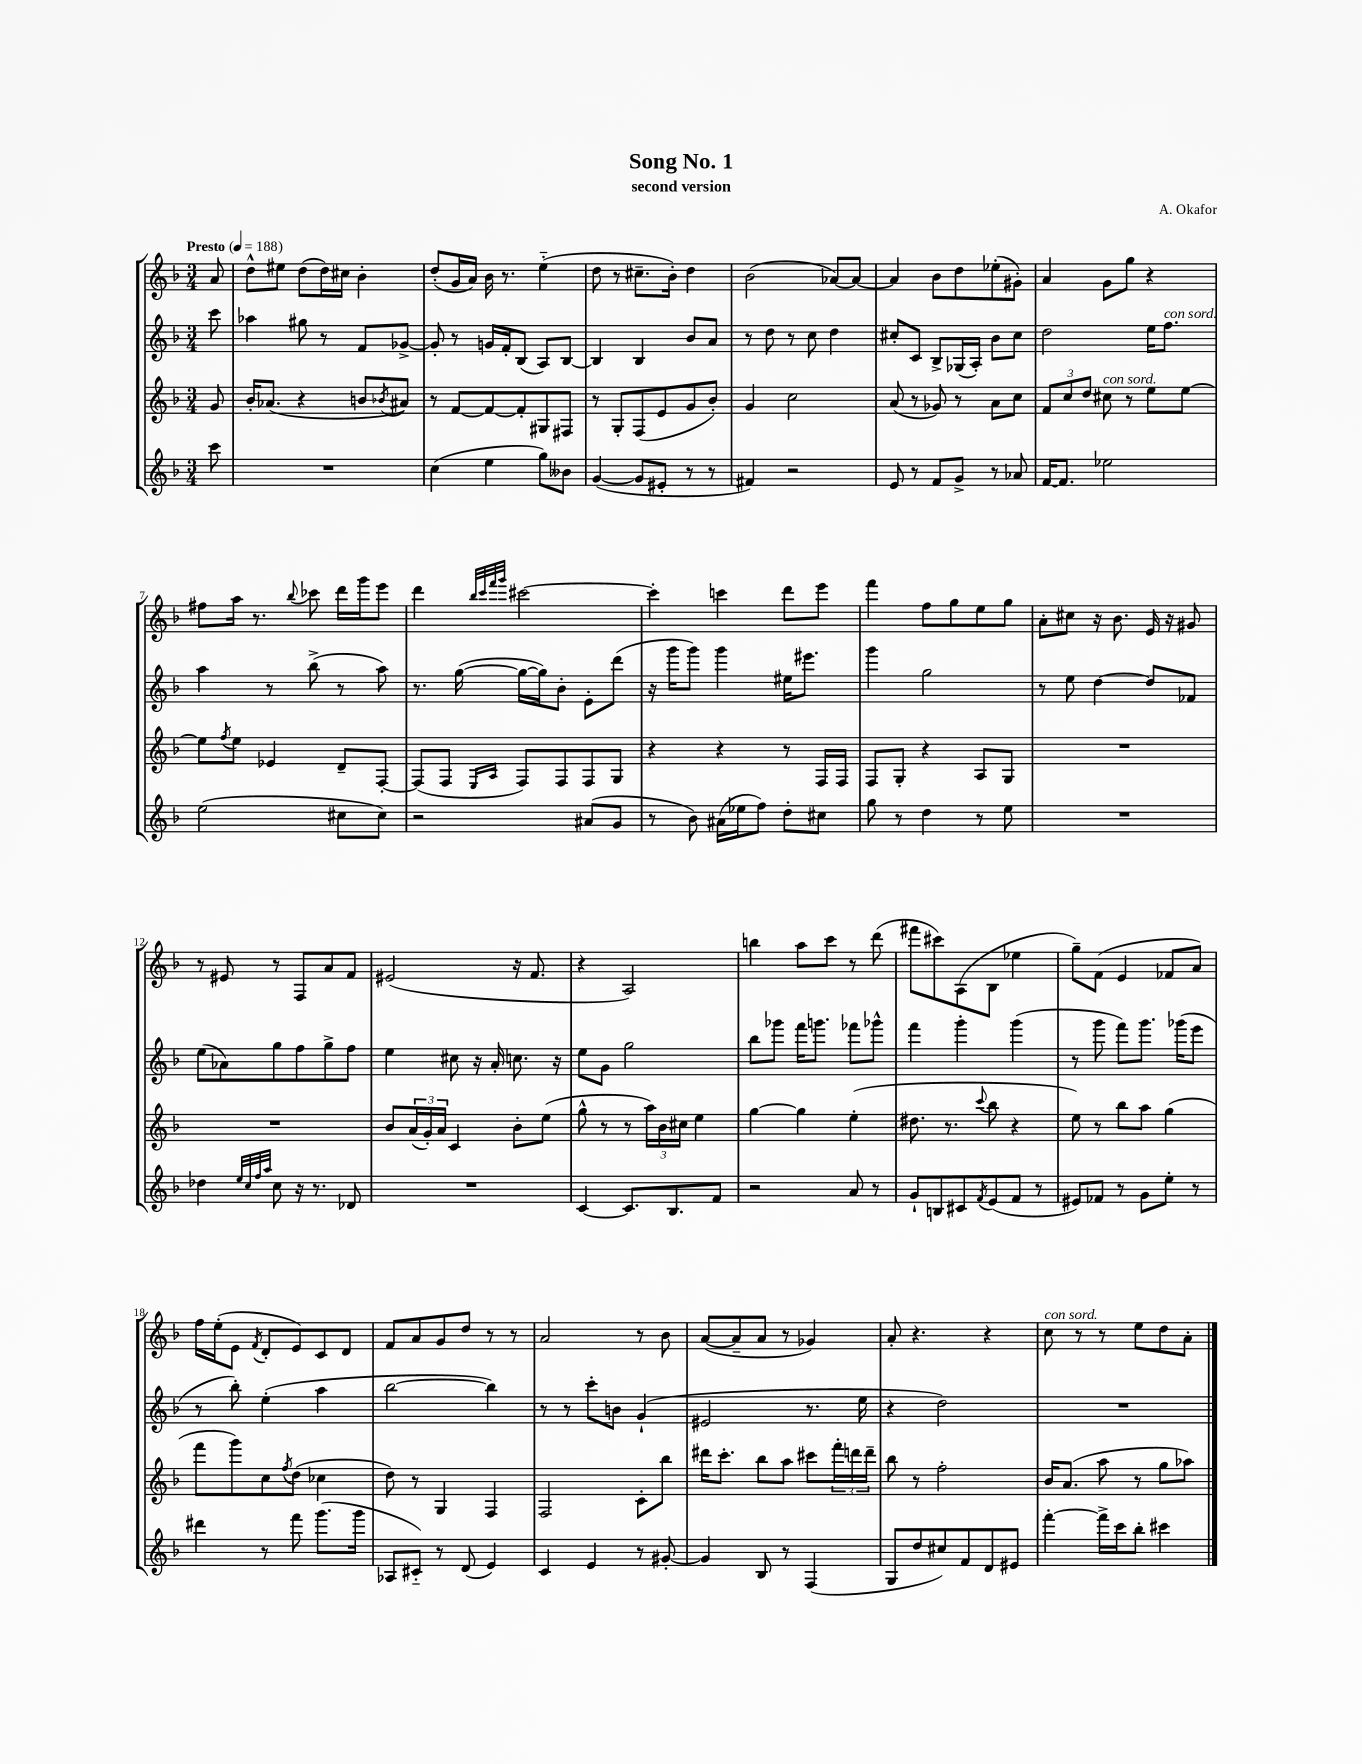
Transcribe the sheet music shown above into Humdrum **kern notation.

**kern	**kern	**kern	**kern
*staff4	*staff3	*staff2	*staff1
*clefG2	*clefG2	*clefG2	*clefG2
*k[b-]	*k[b-]	*k[b-]	*k[b-]
*M3/4	*M3/4	*M3/4	*M3/4
*MM188	*MM188	*MM188	*MM188
8ccc	8g	8ccc	8a
=	=	=	=
2.r	16b-'	4aa-	8dd^^
.	(8.a-	.	.
.	.	.	8ee#
.	4r	8gg#	(8dd
.	.	8r	16dd)
.	.	.	16cc#
.	8b	8f	4b-'
.	8qb-	.	.
.	8a#)	[8g-^	.
=	=	=	=
(4cc	8r	8g-']	(8dd'
.	[8f	8r	16g
.	.	.	16a)
4ee	8f_	16g	16b-
.	.	16f'	8.r
.	8f']	(8B-	.
8gg)	8G#	8A)	(4ee'~
8b--	8F#	[8B-	.
=	=	=	=
([4g	8r	4B-]	8dd
.	8G'	.	8r
8g]	(8F	4B-	8.cc#~
8e#'	8e	.	.
.	.	.	16b-')
8r	8g	8b-	4dd
8r	8b-')	8a	.
=	=	=	=
4f#)	4g	8r	(2b-
.	.	8dd	.
2r	2cc	8r	.
.	.	8cc	.
.	.	4dd	[8a-)
.	.	.	8a-_
=	=	=	=
8e	(8a	8cc#'	4a-]
8r	8r	8c	.
8f	8g-)	8B-^	8b-
8g^	8r	(16G-	8dd
.	.	16A')	.
8r	8a	8b-	(8ee-'
8a-	8cc	8cc#	8g#')
=	=	=	=
[16f	12f	2dd	4a
8.f]	.	.	.
.	12cc	.	.
.	12dd	.	.
2ee-	8cc#	.	8g
.	8r	.	8gg
.	8ee	16ee	4r
.	.	8.ff	.
.	[8ee	.	.
=	=	=	=
(2ee	8ee]	4aa	8ff#
.	8qff	.	.
.	8ee	.	16aa
.	.	.	8.r
.	4e-	8r	.
.	.	.	8qqbb-
.	.	(8bb-^	8ccc-
8cc#	8d~	8r	16ddd
.	.	.	16ggg
8cc#)	[8F'	8aa)	8eee
=	=	=	=
2r	(8F]	8.r	4ddd
.	8F	.	.
.	.	([16gg	.
.	.	.	32qqbb-
.	.	.	32qqccc
.	16qqE	.	32qqfff
.	16qqA	.	32qqggg
.	8F)	16gg_	[2ccc#
.	.	16gg])	.
.	8F	8b-'	.
(8a#	8F	8e'	.
8g	8G	(8ddd	.
=	=	=	=
8r	4r	16r	4ccc#']
.	.	16ggg	.
8b-)	.	8ggg)	.
(16a#	4r	4ggg	4ccc
16ee-	.	.	.
8ff)	.	.	.
8dd'	8r	16ee#	8ddd
.	.	8.eee#	.
8cc#	16F	.	8eee
.	16F	.	.
=	=	=	=
8gg	8F	4ggg	4fff
8r	8G'	.	.
4dd	4r	2gg	8ff
.	.	.	8gg
8r	8A	.	8ee
8ee	8G	.	8gg
=	=	=	=
2.r	2.r	8r	8a'
.	.	8ee	8cc#
.	.	[4dd	16r
.	.	.	8.b-
.	.	8dd]	16e
.	.	.	16r
.	.	8f-	8g#
=	=	=	=
4dd-	2.r	(8ee	8r
.	.	8a-)	8e#
32qqee	.	.	.
32qqcc	.	.	.
32qqff	.	.	.
32qqaa	.	.	.
8cc	.	8gg	8r
16r	.	8ff	8F
8.r	.	.	.
.	.	8gg^	8a
8d-	.	8ff	8f
=	=	=	=
2.r	8b-	4ee	(2e#
.	(24a	.	.
.	24g')	.	.
.	24a	.	.
.	4c	8cc#	.
.	.	16r	.
.	.	16a'	.
.	8b-'	8.cc	16r
.	.	.	8.f
.	(8ee	.	.
.	.	16r	.
=	=	=	=
[4c	8gg^^	8ee	4r
.	8r	8g	.
8.c]	8r	2gg	2A)
.	24aa)	.	.
.	24b-	.	.
8.B-	.	.	.
.	24cc#	.	.
.	4ee	.	.
8f	.	.	.
=	=	=	=
2r	[4gg	8bb-	4bb
.	.	8ggg-	.
.	4gg]	16fff	8aa
.	.	8.ggg	.
.	.	.	8ccc
8a	(4ee'	8fff-	8r
8r	.	8ggg-^^	(8ddd
=	=	=	=
8g`	8.dd#	4fff	8fff#
8B	.	.	8ccc#)
.	8.r	.	.
8c#	.	4ggg'	(8A
8qf	8qqccc	.	.
(8e	8bb-	.	8B-
8f	4r	(4ggg	4ee-
8r	.	.	.
=	=	=	=
8e#)	8ee)	8r	8gg~)
8f-	8r	8ggg	(8f
8r	8bb-	8fff)	4e
8g	8aa	8.ggg	.
8ee'	(4gg	.	8f-
.	.	(16ggg-	.
8r	.	8eee	8a)
=	=	=	=
4ddd#	8fff	8r	16ff
.	.	.	(16ee'
.	8ggg)	8bb-')	8e
.	.	.	8qf
8r	8cc	(4ee'	8d'
.	8qff	.	.
8fff	(8dd	.	8e)
(8.ggg	4cc-	4aa	8c
.	.	.	8d
16ggg	.	.	.
=	=	=	=
8A-	8dd)	[2bb-	8f
8c#'~)	8r	.	8a
8r	4G	.	8g
(8d	.	.	8dd
4e)	4F	4bb-])	8r
.	.	.	8r
=	=	=	=
4c	2F	8r	2a
.	.	8r	.
4e	.	8ccc'	.
.	.	8b	.
8r	8c'	(4g`	8r
[8g#'	8bb-	.	8b-
=	=	=	=
4g#]	16ddd#	2e#	([8a
.	8.ccc'	.	.
.	.	.	8a~]
8B-	8bb-	.	8a
8r	8aa	.	8r
(4F	8ccc#	8.r	4g-)
.	24fff'	.	.
.	24ddd	.	.
.	.	16ee	.
.	24ddd~	.	.
=	=	=	=
8G	8bb-	4r	8a'
8dd	8r	.	4.r
8cc#)	2ff'	2dd)	.
8f	.	.	.
8d	.	.	4r
8e#	.	.	.
=	=	=	=
[4fff'	16b-	2.r	8cc
.	(8.a	.	.
.	.	.	8r
16fff^]	8aa	.	8r
16ccc	.	.	.
8bb-'	8r	.	8ee
4ccc#	8gg	.	8dd
.	8aa-)	.	8a'
==	==	==	==
*-	*-	*-	*-
